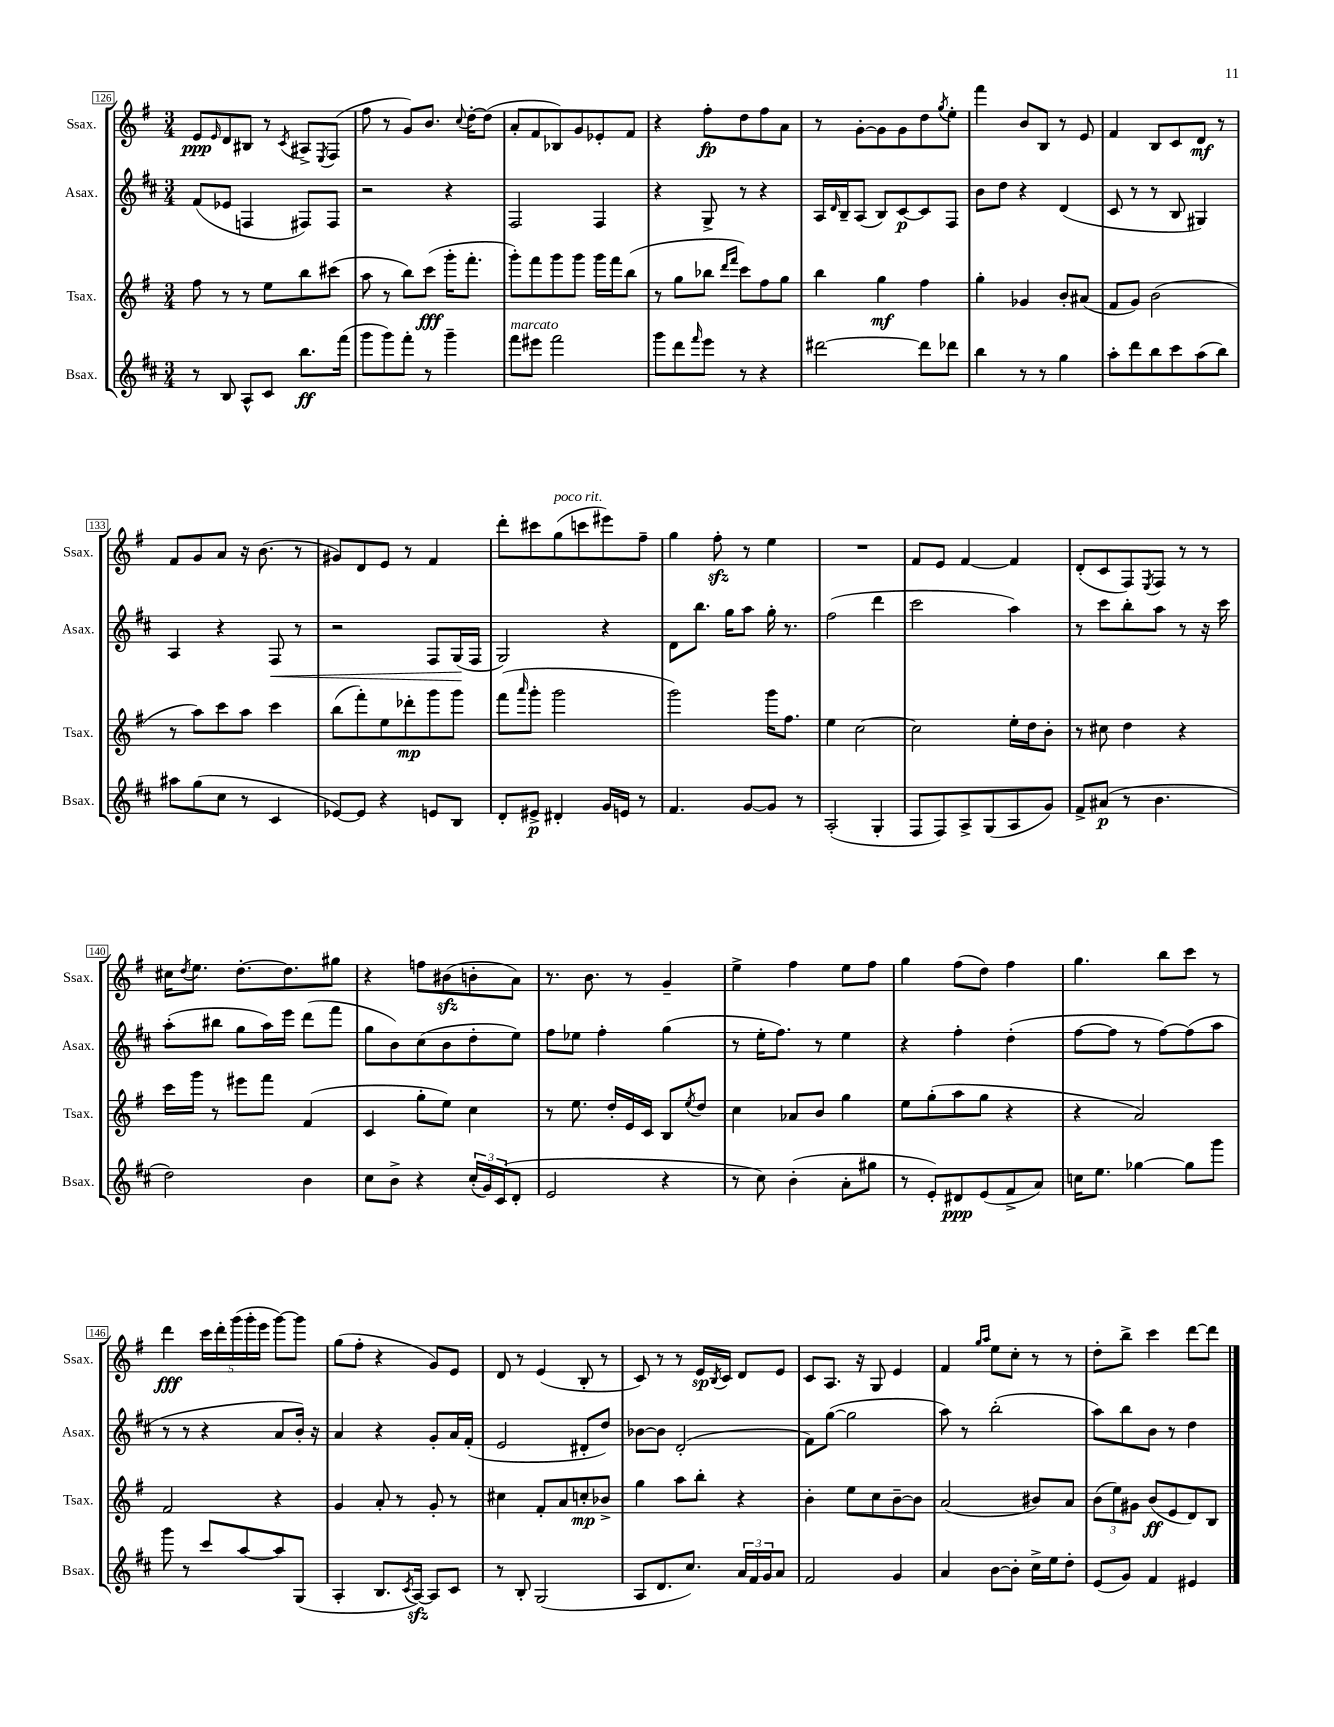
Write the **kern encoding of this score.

**kern	**dynam	**kern	**dynam	**kern	**dynam	**kern	**dynam
*part4	*part4	*part3	*part3	*part2	*part2	*part1	*part1
*staff4	*staff4	*staff3	*staff3	*staff2	*staff2	*staff1	*staff1
*I"Bsax.	*	*I"Tsax.	*	*I"Asax.	*	*I"Ssax.	*
*I'Bsax.	*	*I'Tsax.	*	*I'Asax.	*	*I'Ssax.	*
*clefG2	*	*clefG2	*	*clefG2	*	*clefG2	*
*k[f#c#]	*	*k[f#]	*	*k[f#c#]	*	*k[f#]	*
*M3/4	*	*M3/4	*	*M3/4	*	*M3/4	*
=126	=126	=126	=126	=126	=126	=126	=126
8r	.	8ff#\	.	(8f#/L	.	8e/L	ppp
.	.	.	.	.	.	16qqe/	.
8B/	.	8r	.	8e-X/J	.	8d/	.
8A^^/L	.	8r	.	4Fn/	.	8B#X/J	.
8c#/J	.	8ee\L	.	.	.	8r	.
.	.	.	.	.	.	8qc/	.
8.bb\L	ff	8bb\	.	8F#X/L)	.	8A#X^/L	.
.	.	.	.	.	.	8qE/	.
.	.	(8ccc#X\J	.	8F#/J	.	(8F#/J	.
(16fff#\Jk	.	.	.	.	.	.	.
=127	=127	=127	=127	=127	=127	=127	=127
8ggg\L	.	8aa\	.	2r	.	8ff#\	.
8ggg\)	.	8r	.	.	.	8r	.
8fff#'\J	.	8bb\L)	.	.	.	8g/L)	.
8r	.	(8ccc\J	fff	.	.	8.b/J	.
4ggg~\	.	16ggg'\KL	.	4r	.	.	.
.	.	.	.	.	.	8qqcc/	.
.	.	8.fff#'\J	.	.	.	[16dd'\KL	.
.	.	.	.	.	.	(8dd\J]	.
=128	=128	=128	=128	=128	=128	=128	=128
!LO:TX:a:i:t=marcato	!	!	!	!	!	!	!
8fff#\L	.	8ggg'\L)	.	2F#/	.	8a'/L	.
8eee#X\J	.	8fff#\	.	.	.	8f#/	.
2fff#\	.	8ggg\	.	.	.	8B-X/)	.
.	.	8ggg\J	.	.	.	8g/	.
.	.	16ggg\LL	.	4F#/	.	8e-X'/	.
.	.	16fff#\J	.	.	.	.	.
.	.	(8bb\J	.	.	.	8f#/J	.
=129	=129	=129	=129	=129	=129	=129	=129
8ggg\L	.	8r	.	4r	.	4r	.
8ddd\	.	8gg\L	.	.	.	.	.
16qqfff#/	.	.	.	.	.	.	.
8eee\J	.	8bb-X\J	.	8G^/	.	8ff#'\L	fp
.	.	16qqddd/LL	.	.	.	.	.
.	.	16qqfff#/JJ	.	.	.	.	.
8r	.	8ccc\L)	.	8r	.	8dd\	.
4r	.	8ff#\	.	4r	.	8ff#\	.
.	.	8gg\J	.	.	.	8a\J	.
=130	=130	=130	=130	=130	=130	=130	=130
[2ddd#X\	.	4bb\	.	16A/LL	.	8r	.
.	.	.	.	16qqd/	.	.	.
.	.	.	.	16B~/J	.	.	.
.	.	.	.	(8A/J	.	[8g'\L	.
.	.	4gg\	mf	8B/L)	.	8g\]	.
.	.	.	.	[8c#/	p	8g\	.
8ddd#\L]	.	4ff#\	.	8c#/]	.	8dd\	.
.	.	.	.	.	.	8qgg/	.
8ddd-X\J	.	.	.	8F#/J	.	8ee'\J	.
=131	=131	=131	=131	=131	=131	=131	=131
4bb\	.	4gg'\	.	8b\L	.	4fff#\	.
.	.	.	.	8dd\J	.	.	.
8r	.	4g-X/	.	4r	.	8b/L	.
8r	.	.	.	.	.	8B/J	.
4gg\	.	8b'/L	.	(4d/	.	8r	.
.	.	(8a#X/J	.	.	.	8e/	.
=132	=132	=132	=132	=132	=132	=132	=132
8aa'\L	.	8f#/L	.	8c#/	.	4f#/	.
8ddd\	.	8g/J)	.	8r	.	.	.
8bb\	.	(2b\	.	8r	.	8B/L	.
8ccc#\	.	.	.	8B/	.	8c/	.
(8aa\	.	.	.	4G#X/)	.	8d/J	mf
8bb\J)	.	.	.	.	.	8r	.
!!LO:LB:g=z
=133	=133	=133	=133	=133	=133	=133	=133
8aa#X\L	.	8r	.	4A/	.	8f#/L	.
(8gg\	.	8aa\L)	.	.	.	8g/	.
8cc#\J	.	8ccc\	.	4r	.	8a/J	.
8r	.	8aa\J	.	.	.	16r	.
.	.	.	.	.	.	(8.b\	.
!	!	!	!	!	!LO:HP:b	!	!
4c#/	.	4ccc\	.	8F#/	<	.	.
.	.	.	.	8r	.	8r	.
=134	=134	=134	=134	=134	=134	=134	=134
[8e-X/L)	.	(8bb\L	.	2r	.	8g#X/L)	.
8e-/J]	.	8fff#'\)	.	.	.	8d/	.
4r	.	8ee\	.	.	.	8e/J	.
.	.	8ddd-X'\	mp	.	.	8r	.
8en/L	.	8ggg\	.	8F#/L	.	4f#/	.
8B/J	.	8ggg\J	.	(16G/L	.	.	.
.	.	.	.	16F#/JJ	[	.	.
=135	=135	=135	=135	=135	=135	=135	=135
8d'/L	.	(8fff#\L	.	2G/)	.	8ddd'\L	.
.	.	16qqaaa/	.	.	.	.	.
8e#X^/J	p	8ggg'\J	.	.	.	8ccc#X\	.
!	!	!	!	!	!	!LO:TX:a:i:t=poco rit.	!
4d#X'/	.	2ggg\	.	.	.	(8gg\	.
.	.	.	.	.	.	8cccn\	.
16g/LL	.	.	.	4r	.	8eee#X\)	.
16en/JJ	.	.	.	.	.	.	.
8r	.	.	.	.	.	8ff#~\J	.
=136	=136	=136	=136	=136	=136	=136	=136
4.f#/	.	2ggg\)	.	8d\L	.	4gg\	.
.	.	.	.	8.bb\J	.	.	.
.	.	.	.	.	.	8ff#zz'\	.
.	.	.	.	16gg\KL	.	.	.
[8g/L	.	.	.	8aa\J	.	8r	.
8g/J]	.	16ggg\KL	.	16gg'\	.	4ee\	.
.	.	8.ff#\J	.	8.r	.	.	.
8r	.	.	.	.	.	.	.
=137	=137	=137	=137	=137	=137	=137	=137
(2A'/	.	4ee\	.	(2ff#\	.	2.r	.
.	.	[2cc\	.	.	.	.	.
4G'/	.	.	.	4ddd\	.	.	.
=138	=138	=138	=138	=138	=138	=138	=138
8F#/L	.	2cc\]	.	2ccc#\	.	8f#/L	.
8F#/)	.	.	.	.	.	8e/J	.
8A^/	.	.	.	.	.	[4f#/	.
(8G/	.	.	.	.	.	.	.
8A/	.	16ee'\LL	.	4aa\)	.	4f#/]	.
.	.	16dd\J	.	.	.	.	.
8g/J)	.	8b'\J	.	.	.	.	.
=139	=139	=139	=139	=139	=139	=139	=139
8f#^/L	.	8r	.	8r	.	(8d'/L	.
(8a#X/J	p	8cc#X\	.	8ccc#\L	.	8c/	.
8r	.	4dd\	.	8bb'\	.	8F#/)	.
.	.	.	.	.	.	8qE/	.
4.b\	.	.	.	8aa\J	.	8F#/J	.
.	.	4r	.	8r	.	8r	.
.	.	.	.	16r	.	8r	.
.	.	.	.	16ccc#\	.	.	.
!!LO:LB:g=z
=140	=140	=140	=140	=140	=140	=140	=140
2dd\)	.	16ccc\LL	.	(8aa'\L	.	16cc#X\KL	.
.	.	.	.	.	.	8qdd/	.
.	.	16ggg\JJ	.	.	.	8.ee\J	.
.	.	8r	.	8bb#X\J	.	.	.
.	.	8eee#X\L	.	8gg\L	.	[8.dd'\L	.
.	.	8fff#\J	.	16aa\L)	.	.	.
.	.	.	.	16eee\JJ	.	8.dd\]	.
4b\	.	(4f#/	.	(8ddd\L	.	.	.
.	.	.	.	8fff#\J	.	8gg#X\J	.
=141	=141	=141	=141	=141	=141	=141	=141
8cc#\L	.	4c/	.	8gg\L	.	4r	.
8b^\J	.	.	.	8b\)	.	.	.
4r	.	8gg'\L	.	(8cc#\	.	8ffn\L	.
.	.	8ee\J)	.	8b\	.	(8b#Xzz\	.
(24cc#'/LL	.	4cc\	.	8dd'\	.	8bn'\	.
24g/)	.	.	.	.	.	.	.
(24c#/J	.	.	.	.	.	.	.
8d'/J	.	.	.	8ee\J)	.	8a\J)	.
=142	=142	=142	=142	=142	=142	=142	=142
2e/	.	8r	.	8ff#\L	.	8.r	.
.	.	8.ee\	.	8ee-X\J	.	.	.
.	.	.	.	.	.	8.b\	.
.	.	.	.	4ff#'\	.	.	.
.	.	16dd'/LL	.	.	.	.	.
.	.	16e/	.	.	.	8r	.
.	.	16c/JJ	.	.	.	.	.
4r	.	8B/L	.	(4gg\	.	4g~/	.
.	.	8qee/	.	.	.	.	.
.	.	8dd/J	.	.	.	.	.
=143	=143	=143	=143	=143	=143	=143	=143
8r	.	4cc\	.	8r	.	4ee^\	.
8cc#\)	.	.	.	16ee'\KL	.	.	.
.	.	.	.	8.ff#\J)	.	.	.
(4b'\	.	8a-X/L	.	.	.	4ff#\	.
.	.	8b/J	.	8r	.	.	.
8a'\L	.	4gg\	.	4ee\	.	8ee\L	.
8gg#X\J	.	.	.	.	.	8ff#\J	.
=144	=144	=144	=144	=144	=144	=144	=144
8r	.	8ee\L	.	4r	.	4gg\	.
8e'/L)	.	(8gg'\	.	.	.	.	.
8d#X/	ppp	8aa\	.	4ff#'\	.	(8ff#\L	.
(8e/	.	8gg\J	.	.	.	8dd\J)	.
8f#^/	.	4r	.	(4dd'\	.	4ff#\	.
8a/J)	.	.	.	.	.	.	.
=145	=145	=145	=145	=145	=145	=145	=145
16ccn\KL	.	4r	.	[8ff#\L	.	4.gg\	.
8.ee\J	.	.	.	.	.	.	.
.	.	.	.	8ff#\J]	.	.	.
[4gg-X\	.	2a/)	.	8r	.	.	.
.	.	.	.	[8ff#\L)	.	8bb\L	.
8gg-\L]	.	.	.	(8ff#\]	.	8ccc\J	.
8ggg\J	.	.	.	8aa\J	.	8r	.
!!LO:LB:g=z
=146	=146	=146	=146	=146	=146	=146	=146
8ggg\	.	2f#/	.	8r	.	4ddd\	fff
8r	.	.	.	8r	.	.	.
8ccc#/L	.	.	.	4r	.	20ccc\LL	.
.	.	.	.	.	.	20ddd'\	.
.	.	.	.	.	.	(20ggg\	.
[8aa/	.	.	.	.	.	.	.
.	.	.	.	.	.	20ggg'\	.
.	.	.	.	.	.	20eee\JJ	.
8aa/]	.	4r	.	8a/L	.	[8ggg\L)	.
(8G/J	.	.	.	16b'/Jk)	.	8ggg\J]	.
.	.	.	.	16r	.	.	.
=147	=147	=147	=147	=147	=147	=147	=147
4A'/	.	4g/	.	4a/	.	(8gg\L	.
.	.	.	.	.	.	8ff#'\J	.
8.B/L	.	8a'/	.	4r	.	4r	.
.	.	8r	.	.	.	.	.
8qc#/	.	.	.	.	.	.	.
[16Azz/Jk)	.	.	.	.	.	.	.
8A/L]	.	8g'/	.	8g'/L	.	8g/L)	.
8c#/J	.	8r	.	16a/L	.	8e/J	.
.	.	.	.	(16f#'/JJ	.	.	.
=148	=148	=148	=148	=148	=148	=148	=148
8r	.	4cc#X\	.	2e/	.	8d/	.
8B'/	.	.	.	.	.	8r	.
(2G/	.	8f#'/L	.	.	.	(4e/	.
.	.	8a/	.	.	.	.	.
.	.	8ccn'/	mp	8d#X'/L	.	8B'/	.
.	.	8b-X^/J	.	8dd/J)	.	8r	.
=149	=149	=149	=149	=149	=149	=149	=149
8A/L	.	4gg\	.	[8b-X\L	.	8c/)	.
8.d/	.	.	.	8b-\J]	.	8r	.
.	.	8aa\L	.	(2d'/	.	8r	.
8.cc#/J)	.	.	.	.	.	.	.
.	.	8bb'\J	.	.	.	16e/LL	sp
.	.	.	.	.	.	8qB/	.
.	.	.	.	.	.	16c/JJ	.
24a/LL	.	4r	.	.	.	8d/L	.
24f#/	.	.	.	.	.	.	.
24g/J	.	.	.	.	.	.	.
8a/J	.	.	.	.	.	8e/J	.
=150	=150	=150	=150	=150	=150	=150	=150
2f#/	.	4b'\	.	8f#\L)	.	8c/L	.
.	.	.	.	([8gg\J	.	8.A/J	.
.	.	8ee\L	.	2gg\]	.	.	.
.	.	.	.	.	.	16r	.
.	.	8cc\	.	.	.	8G/	.
4g/	.	[8b~\	.	.	.	4e/	.
.	.	8b\J]	.	.	.	.	.
=151	=151	=151	=151	=151	=151	=151	=151
4a/	.	(2a/	.	8aa\)	.	4f#/	.
.	.	.	.	8r	.	.	.
.	.	.	.	.	.	16qqgg/LL	.
.	.	.	.	.	.	16qqaa/JJ	.
[8b\L	.	.	.	(2bb'\	.	8ee\L	.
8b'\J]	.	.	.	.	.	8cc'\J	.
16cc#^\LL	.	8b#X/L)	.	.	.	8r	.
16ee\J	.	.	.	.	.	.	.
8dd'\J	.	8a/J	.	.	.	8r	.
=152	=152	=152	=152	=152	=152	=152	=152
(8e/L	.	(12b\L	.	8aa\L)	.	8dd'\L	.
.	.	12ee\)	.	.	.	.	.
8g/J)	.	.	.	8bb\	.	8bb^\J	.
.	.	12g#X\J	.	.	.	.	.
4f#/	.	(8b/L	ff	8b\J	.	4ccc\	.
.	.	8e/	.	8r	.	.	.
4e#X/	.	8d/)	.	4dd\	.	[8ddd\L	.
.	.	8B/J	.	.	.	8ddd\J]	.
==	==	==	==	==	==	==	==
*-	*-	*-	*-	*-	*-	*-	*-
